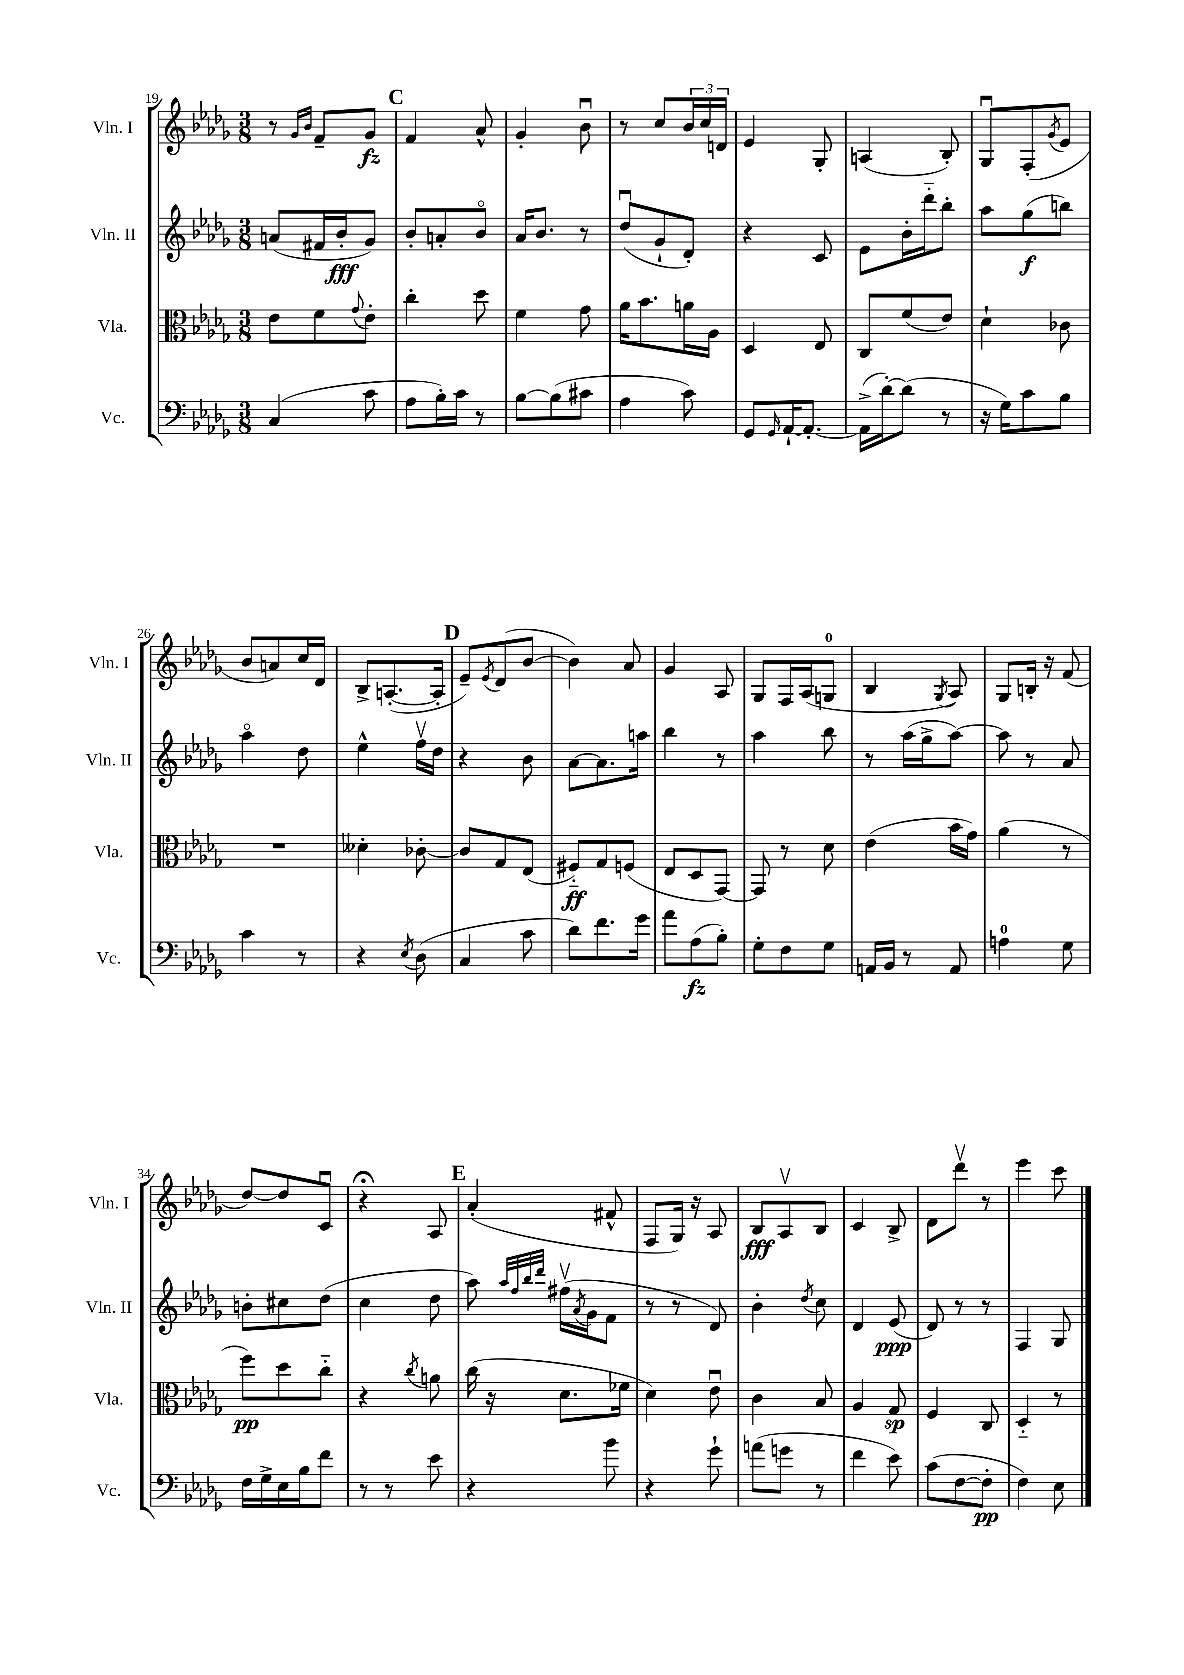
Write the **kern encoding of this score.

**kern	**kern	**kern	**kern
*staff4	*staff3	*staff2	*staff1
*clefF4	*clefC3	*clefG2	*clefG2
*k[b-e-a-d-g-]	*k[b-e-a-d-g-]	*k[b-e-a-d-g-]	*k[b-e-a-d-g-]
*M3/8	*M3/8	*M3/8	*M3/8
(4C	8e-	(8a	8r
.	.	.	16qqg-
.	.	.	16qqb-
.	8f	16f#	8f~
.	.	16b-'	.
.	8qqg-	.	.
8c	8e-'	8g-)	8g-
=	=	=	=
8A-	4cc'	8b-'	4f
16B-')	.	8a'	.
16c	.	.	.
8r	8dd-	8b-o	8a-^^
=	=	=	=
[8B-	4f	16a-	4g-'
.	.	8.b-	.
(8B-]	.	.	.
8c#	8g-	8r	8b-u
=	=	=	=
4A-	16a-	(8dd-u	8r
.	8.b-	.	.
.	.	8g-`	8cc
8c)	16a	8d-')	24b-
.	.	.	24cc
.	16A-	.	.
.	.	.	24d
=	=	=	=
8GG-	4D-	4r	4e-
16qqGG-	.	.	.
[16AA-`	.	.	.
8.AA-'_	.	.	.
.	8E-	8c	8G-'
=	=	=	=
(16AA-^]	8C	8e-	(4A
[16d-')	.	.	.
(8d-]	(8f	16b-'	.
.	.	16ddd-'~	.
8r	8e-)	8bb-'	8B-')
=	=	=	=
16r	4d-`	8aa-	8G-u
16G-)	.	.	.
8c	.	(8gg-	(8F'
.	.	.	8qg-
8B-	8c-	8bb)	8e-
=	=	=	=
4c	4.r	4aa-o	8b-
.	.	.	8a)
8r	.	8dd-	16cc
.	.	.	16d-
=	=	=	=
4r	4d--'	4ee-^^	8B-^
.	.	.	([8.A'
8qE-	.	.	.
(8D-	[8c-'	16ffv	.
.	.	16dd-	16A']
=	=	=	=
4C	8c-]	4r	8e-~)
.	.	.	8qe-
.	8G-	.	(8d-
8c	(8E-	8b-	[8b-
=	=	=	=
8d-)	8F#'~)	[8a-	4b-])
8.f	8G-	8.a-]	.
.	(8F	.	8a-
16g-	.	16aa	.
=	=	=	=
8a-	8E-	4bb-	4g-
(8A-	8D-	.	.
8B-')	[8GG-)	8r	8A-
=	=	=	=
8G-'	8GG-]	4aa-	8G-
8F	8r	.	16F
.	.	.	(16A-
8G-	8d-	8bb-	8G
=	=	=	=
16AA	(4e-	8r	4B-
16BB-	.	.	.
8r	.	(16aa-	.
.	.	16gg-^	.
.	.	.	8qG-
8AA	16b-	[8aa-)	8A-)
.	16g-)	.	.
=	=	=	=
4A	(4a-	8aa-]	8G-
.	.	8r	16B'
.	.	.	16r
8G-	8r	8a-	(8f
=	=	=	=
16F	8ff)	8b'	[8dd-)
16G-^	.	.	.
16E-	8dd-	8cc#	8dd-]
16B-	.	.	.
8f	8cc'~	(8dd-	8cu
=	=	=	=
8r	4r	4cc	4r;
8r	.	.	.
.	8qcc	.	.
8e-	8a	8dd-	8A-
=	=	=	=
4r	(16cc	8aa-)	(4a-'
.	16r	.	.
.	.	32qqaa-	.
.	.	32qqff	.
.	.	32qqbb-	.
.	.	32qqddd-	.
.	8.d-	(16ff#v	.
.	.	8qa-	.
.	.	16g-	.
8b-	.	8f	8f#^^
.	16f-	.	.
=	=	=	=
4r	4d-)	8r	8F
.	.	8r	16G-)
.	.	.	16r
8g-`	8e-u	8d-)	8A-
=	=	=	=
(8a	4c	4b-'	8B-
8g	.	.	8A-v
.	.	8qdd-	.
8r	8B-	8cc	8B-
=	=	=	=
4f	4A-	4d-	4c
8e-)	8G-	(8e-	8B-^
=	=	=	=
(8c	4F	8d-)	8d-
[8F	.	8r	8ddd-v
8F']	8C	8r	8r
=	=	=	=
4F)	4D-'~	4F	4eee-
8E-	8r	8G-	8ccc
==	==	==	==
*-	*-	*-	*-
